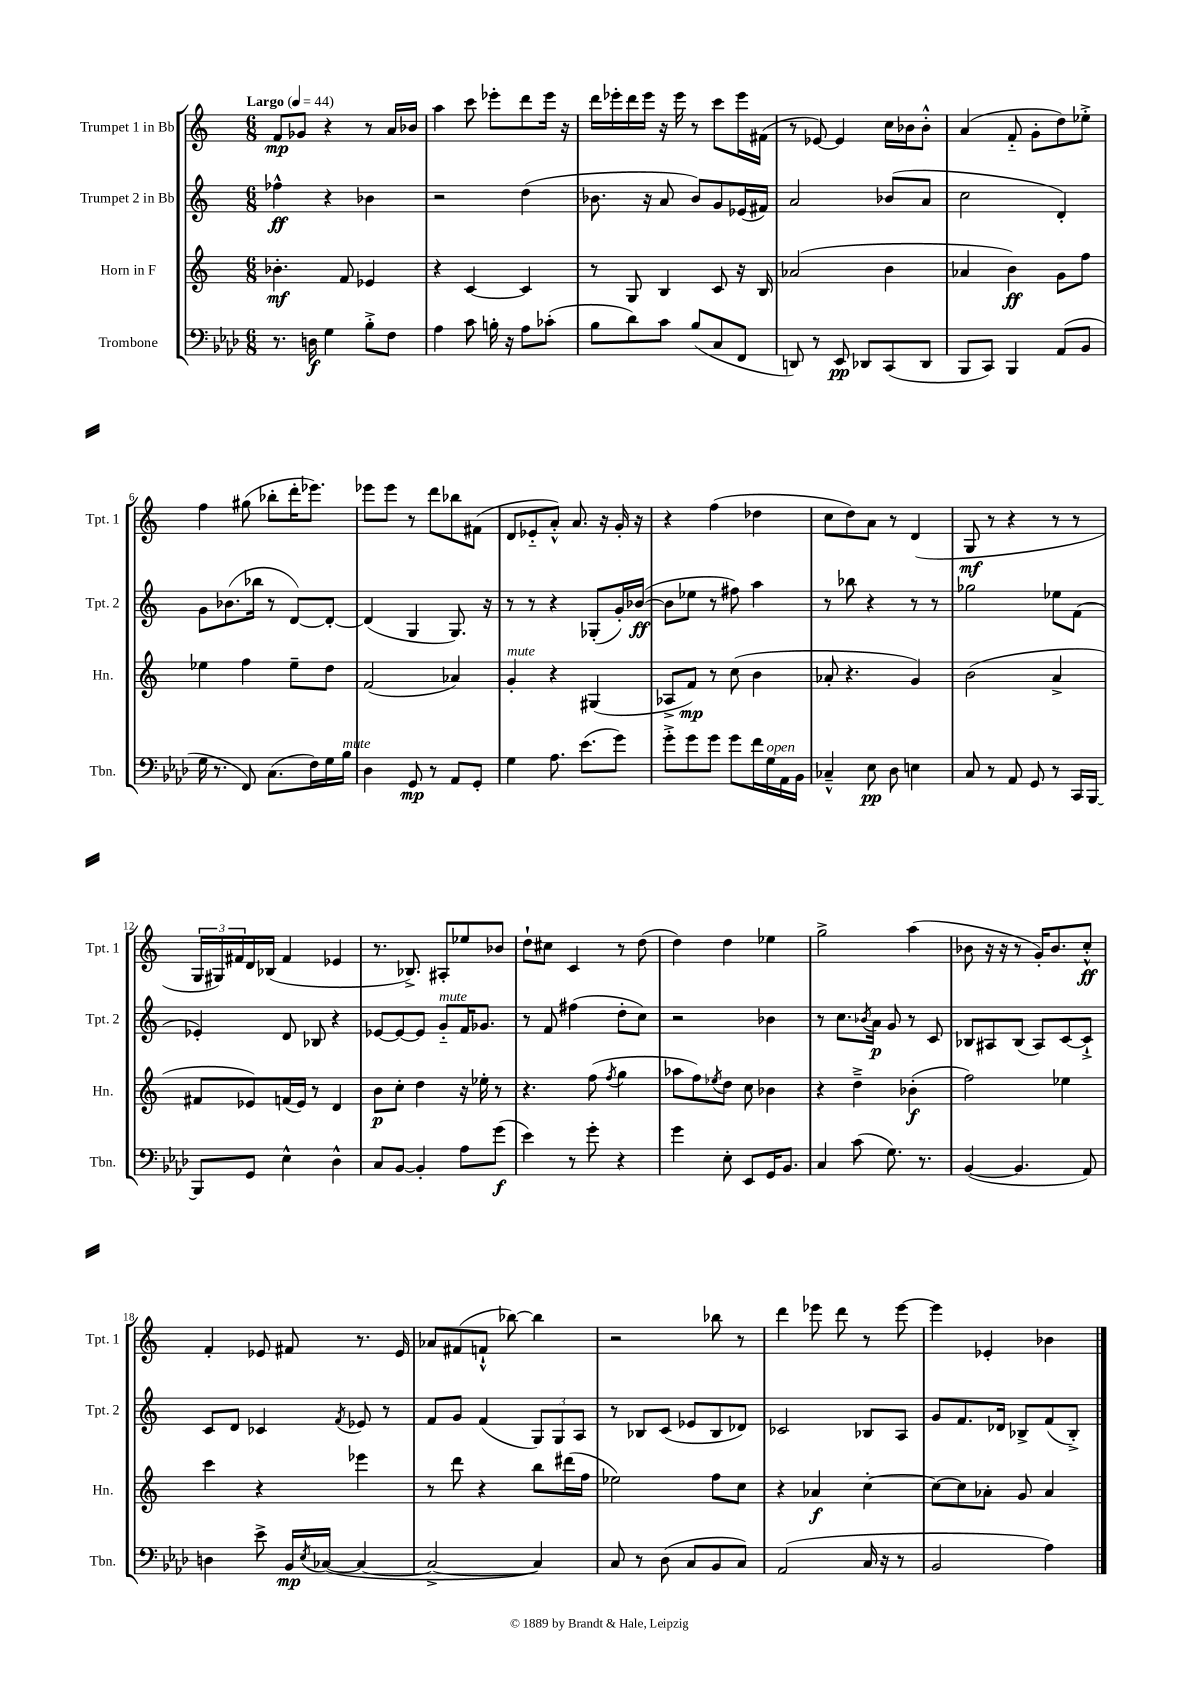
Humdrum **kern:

**kern	**kern	**kern	**kern
*staff4	*staff3	*staff2	*staff1
*clefF4	*clefG2	*clefG2	*clefG2
*k[b-e-a-d-]	*k[]	*k[]	*k[]
*M6/8	*M6/8	*M6/8	*M6/8
*MM44	*MM44	*MM44	*MM44
8.r	4.b-'	4ff-^^	8f
.	.	.	8g-
16D	.	.	.
4G	.	4r	4r
.	8f	.	.
8B-'^	4e-	4b-	8r
8F	.	.	16a
.	.	.	16b-
=	=	=	=
4A-	4r	2r	4aa
8c	[4c	.	8ccc
16B'	.	.	8eee-'
16r	.	.	.
8A-	4c]	(4dd	8ddd
(8c-'	.	.	16eee-
.	.	.	16r
=	=	=	=
8B-	8r	8.b-	16ddd
.	.	.	16eee-'
8d-)	8G	.	16ddd
.	.	16r	16eee-
8c	4B	8a	16r
.	.	.	16eee-
(8B-	.	8b-)	8r
8C	8c	8g	8ccc
8FF	16r	(16e-	16eee-
.	16B	16f#)	(16f#
=	=	=	=
8DD)	(2a-	2a	8r
8r	.	.	[8e-)
8EE-	.	.	4e-]
8DD-	.	.	.
(8CC	4b	(8b-	16cc
.	.	.	16b-
8DD-	.	8a	8b-'^^
=	=	=	=
8BBB-	4a-	2cc	(4a
8CC)	.	.	.
4BBB-	4b)	.	8f'~
.	.	.	8g'
(8AA-	8g	4d')	8dd)
8BB-	8ff	.	8ee-'^
=	=	=	=
16G	4ee-	8g	4ff
8.r	.	.	.
.	.	(8.b-	.
8FF)	4ff	.	(8gg#
.	.	16bb-	.
(8.C	.	8r	8bb-'
.	8ee-~	[8d)	16ddd'
16F)	.	.	8.eee-)
16G	8dd	8d'_	.
16B-	.	.	.
=	=	=	=
4D-	(2f	(4d]	8eee-
.	.	.	8eee-
8GG	.	4G	8r
8r	.	.	8ddd
8AA-	4a-)	8.G)	8bb-
8GG'	.	.	(8f#
.	.	16r	.
=	=	=	=
4G	4g'	8r	8d
.	.	8r	8e-'~
8.A-	4r	4r	8a'^^)
.	.	.	8.a
(8.e-	.	.	.
.	(4G#	(8G-'	.
.	.	.	16r
8g)	.	16g')	16g'
.	.	([16b-	16r
=	=	=	=
8g'^	8A-^	8b-]	4r
8g	8f)	8ee-	.
8g	8r	8r	(4ff
8g	(8cc	8ff#)	.
16f	4b	4aa	4dd-
16G	.	.	.
16AA-	.	.	.
16BB-	.	.	.
=	=	=	=
4C-~^^	8a-'	8r	8cc
.	4.r	8bb-	8dd)
8E-	.	4r	8a
8D-	.	.	8r
4E	4g)	8r	(4d
.	.	8r	.
=	=	=	=
8C	(2b	2gg-	8G
8r	.	.	8r
8AA-	.	.	4r
8GG	.	.	.
8r	4a^	8ee-	8r
16CC	.	(8f	8r
[16BBB-	.	.	.
=	=	=	=
8BBB-]	8f#	4e-')	24G
.	.	.	24G#)
.	.	.	24f#
8GG	8e-)	.	16d
.	.	.	(16B-
4E-^^	(16f	8d	4f#
.	16e-)	.	.
.	8r	8B-	.
4D-^^	4d	4r	4e-
=	=	=	=
8C	8b	[8e-	8.r
[8BB-	8cc'	8e-_	.
.	.	.	8.B-^)
4BB-']	4dd	8e-]	.
.	.	8g'~	8A#'
8A-	16r	16f	8ee-
.	16ee-'	8.g-	.
(8g	8r	.	8b-
=	=	=	=
4e-)	4.r	8r	8dd`
.	.	8f	8cc#
8r	.	(4ff#	4c
8g'	(8ff	.	.
.	8qff	.	.
4r	4gg	8dd'	8r
.	.	8cc)	(8dd
=	=	=	=
4g	8aa-	2r	4dd)
.	8ff)	.	.
.	8qee-	.	.
8E-'	8dd	.	4dd
8EE-	8cc	.	.
16GG	4b-	4b-	4ee-
8.BB-	.	.	.
=	=	=	=
4C	4r	8r	2gg^
.	.	8.cc	.
(8c	4dd~^	.	.
.	.	8qb-	.
.	.	16a	.
8.G)	.	8g	.
.	(4b-'	8r	(4aa
8.r	.	.	.
.	.	8c	.
=	=	=	=
([4BB-	2ff)	8B-	8b-
.	.	8A#	16r
.	.	.	16r
4.BB-]	.	(8B-	8r
.	.	8A#)	16g')
.	.	.	8.b-
.	4ee-	[8c	.
8AA-)	.	8c`^]	8cc'^^
=	=	=	=
4D	4ccc	8c	4f'
.	.	8d	.
8e-^	4r	4c-	8e-
16BB-	.	.	8f#
8qE-	.	.	.
([16C-	.	.	.
.	.	8qf	.
4C-_	4eee-	8e-	8.r
.	.	8r	.
.	.	.	16e-
=	=	=	=
2C-^_	8r	8f	8a-
.	8ddd	8g	(8f#
.	4r	(4f	8f`^^
.	.	.	[8bb-)
4C-])	8bb	12G)	4bb-]
.	.	12G	.
.	(16ddd#	.	.
.	.	12A	.
.	16ff	.	.
=	=	=	=
8C	2ee-)	8r	2r
8r	.	8B-	.
(8D-	.	(8c	.
8C	.	8e-	.
8BB-	8ff	8B-	8bb-
8C)	8cc	8d-)	8r
=	=	=	=
(2AA-	4r	2c-	4ddd
.	4a-	.	8eee-
.	.	.	8ddd
16C	[4cc'	8B-	8r
16r	.	.	.
8r	.	8A	[8eee-
=	=	=	=
2BB-	8cc_	8g	4eee-]
.	8cc]	8.f	.
.	8a-'	.	4e-'
.	.	16d-	.
.	8g	8B-^	.
4A-)	4a-	(8f	4b-
.	.	8B-'^)	.
==	==	==	==
*-	*-	*-	*-
